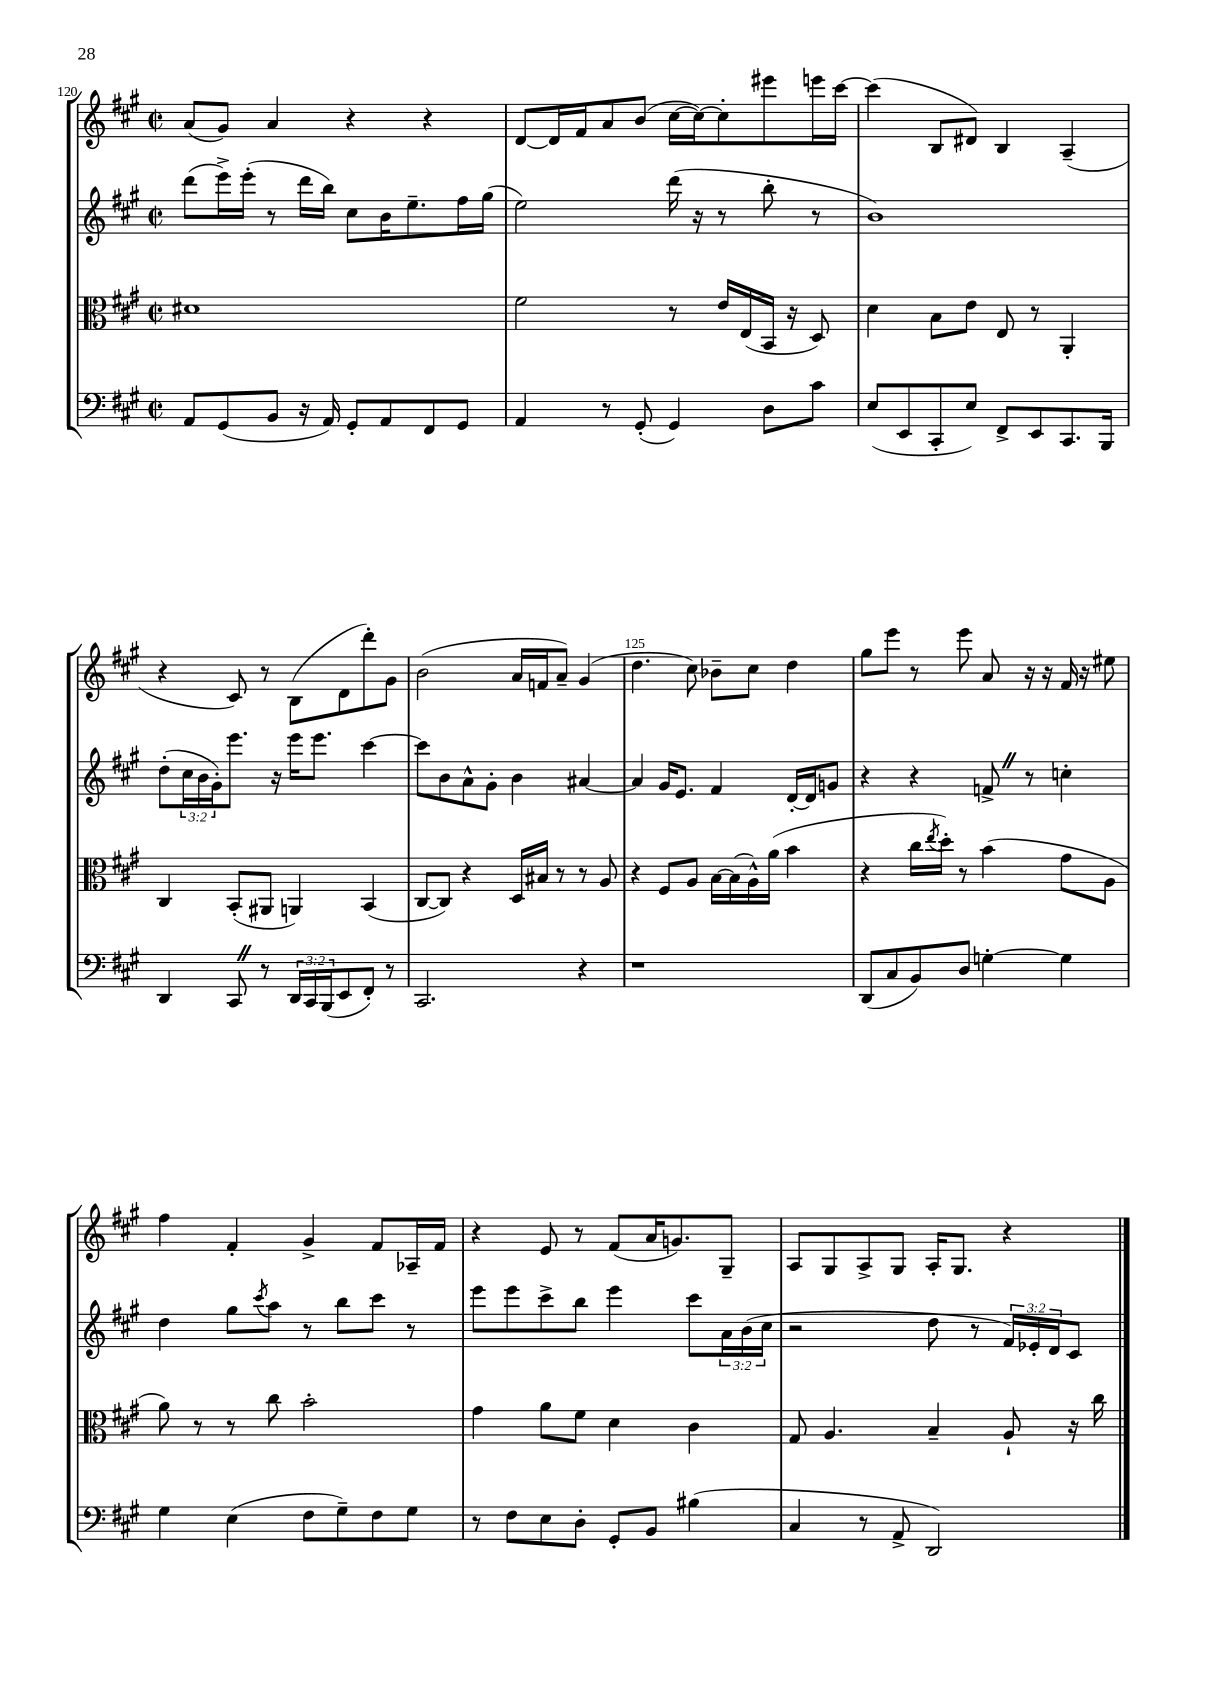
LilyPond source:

<<
\new StaffGroup <<
\new Staff = "s0" {
    \clef treble \key a \major \defaultTimeSignature \time 2/2
    a'8( gis'8) a'4 r4 r4 |
    d'8~ d'16 fis'16 a'8 b'8( cis''16~ cis''16~) cis''8-. eis'''8 e'''16 cis'''16~ |
    cis'''4( b8 dis'8) b4 a4--( |
    r4 cis'8) r8 b8( d'8 d'''8-.) gis'8 |
    b'2( a'16 f'16 a'8--) gis'4( |
    d''4. cis''8) bes'8-- cis''8 d''4 |
    gis''8 e'''8 r8 e'''8 a'8 r16 r16 fis'16 r16 eis''8 |
    fis''4 fis'4-. gis'4-> fis'8 aes16-- fis'16 |
    r4 e'8 r8 fis'8( a'16 g'8.) gis8-- |
    a8 gis8 a8-> gis8 a16-. gis8. r4 \bar "|." |
}
\new Staff = "s1" {
    \clef treble \key a \major \defaultTimeSignature \time 2/2 \override Staff.TupletNumber.text = #tuplet-number::calc-fraction-text
    d'''8( e'''16->) e'''16-.( r8 d'''16 b''16) cis''8 b'16 e''8.-- fis''16 gis''16( |
    e''2) d'''16( r16 r8 b''8-. r8 |
    b'1) |
    d''8-.( \tuplet 3/2 { cis''16 b'16 gis'16-.) } e'''8. r16 e'''16 e'''8. cis'''4~ |
    cis'''8 b'8 a'8-^ gis'8-. b'4 ais'4~ |
    ais'4 gis'16 e'8. fis'4 d'16~-. d'16 g'8 |
    r4 r4 f'8-> \once \override BreathingSign.text = \markup { \musicglyph "scripts.caesura.straight" } \breathe r8 c''4-. |
    d''4 gis''8 \acciaccatura { cis'''8 } a''8 r8 b''8 cis'''8 r8 |
    e'''8 e'''8 cis'''8-> b''8 e'''4 cis'''8 \tuplet 3/2 { a'16 b'16( cis''16 } |
    r2 d''8 r8 \tuplet 3/2 { fis'16) ees'16-. d'16 } cis'8 \bar "|." |
}
\new Staff = "s2" {
    \clef alto \key a \major \defaultTimeSignature \time 2/2
    dis'1 |
    fis'2 r8 e'16 e16( b,16 r16 d8) |
    d'4 b8 e'8 e8 r8 a,4-. |
    cis4 b,8-.( ais,8 a,4) b,4( |
    cis8~ cis8) r4 d16 bis16 r8 r8 a8 |
    r4 fis8 a8 b16~ b16( a16-^) a'16( b'4 |
    r4 cis''16 \acciaccatura { e''8 } d''16-.) r8 b'4( gis'8 a8 |
    a'8) r8 r8 cis''8 b'2-. |
    gis'4 a'8 fis'8 d'4 cis'4 |
    gis8 a4. b4-- a8-! r16 cis''16 \bar "|." |
}
\new Staff = "s3" {
    \clef bass \key a \major \defaultTimeSignature \time 2/2 \override Staff.TupletNumber.text = #tuplet-number::calc-fraction-text
    a,8 gis,8( b,8 r16 a,16) gis,8-. a,8 fis,8 gis,8 |
    a,4 r8 gis,8-.( gis,4) d8 cis'8 |
    e8( e,8 cis,8-. e8) fis,8-> e,8 cis,8. b,,16 |
    d,4 cis,8 \once \override BreathingSign.text = \markup { \musicglyph "scripts.caesura.straight" } \breathe r8 \tuplet 3/2 { d,16 cis,16 b,,16( } e,8 fis,8-.) r8 |
    cis,2. r4 |
    r1 |
    d,8( cis8 b,8) d8 g4~-. g4 |
    gis4 e4( fis8 gis8--) fis8 gis8 |
    r8 fis8 e8 d8-. gis,8-. b,8 bis4( |
    cis4 r8 a,8-> d,2) \bar "|." |
}
>>
>>
\layout { \context { \Score currentBarNumber = #120 \override BarNumber.break-visibility = ##(#f #t #t) barNumberVisibility = #(every-nth-bar-number-visible 5) } }
